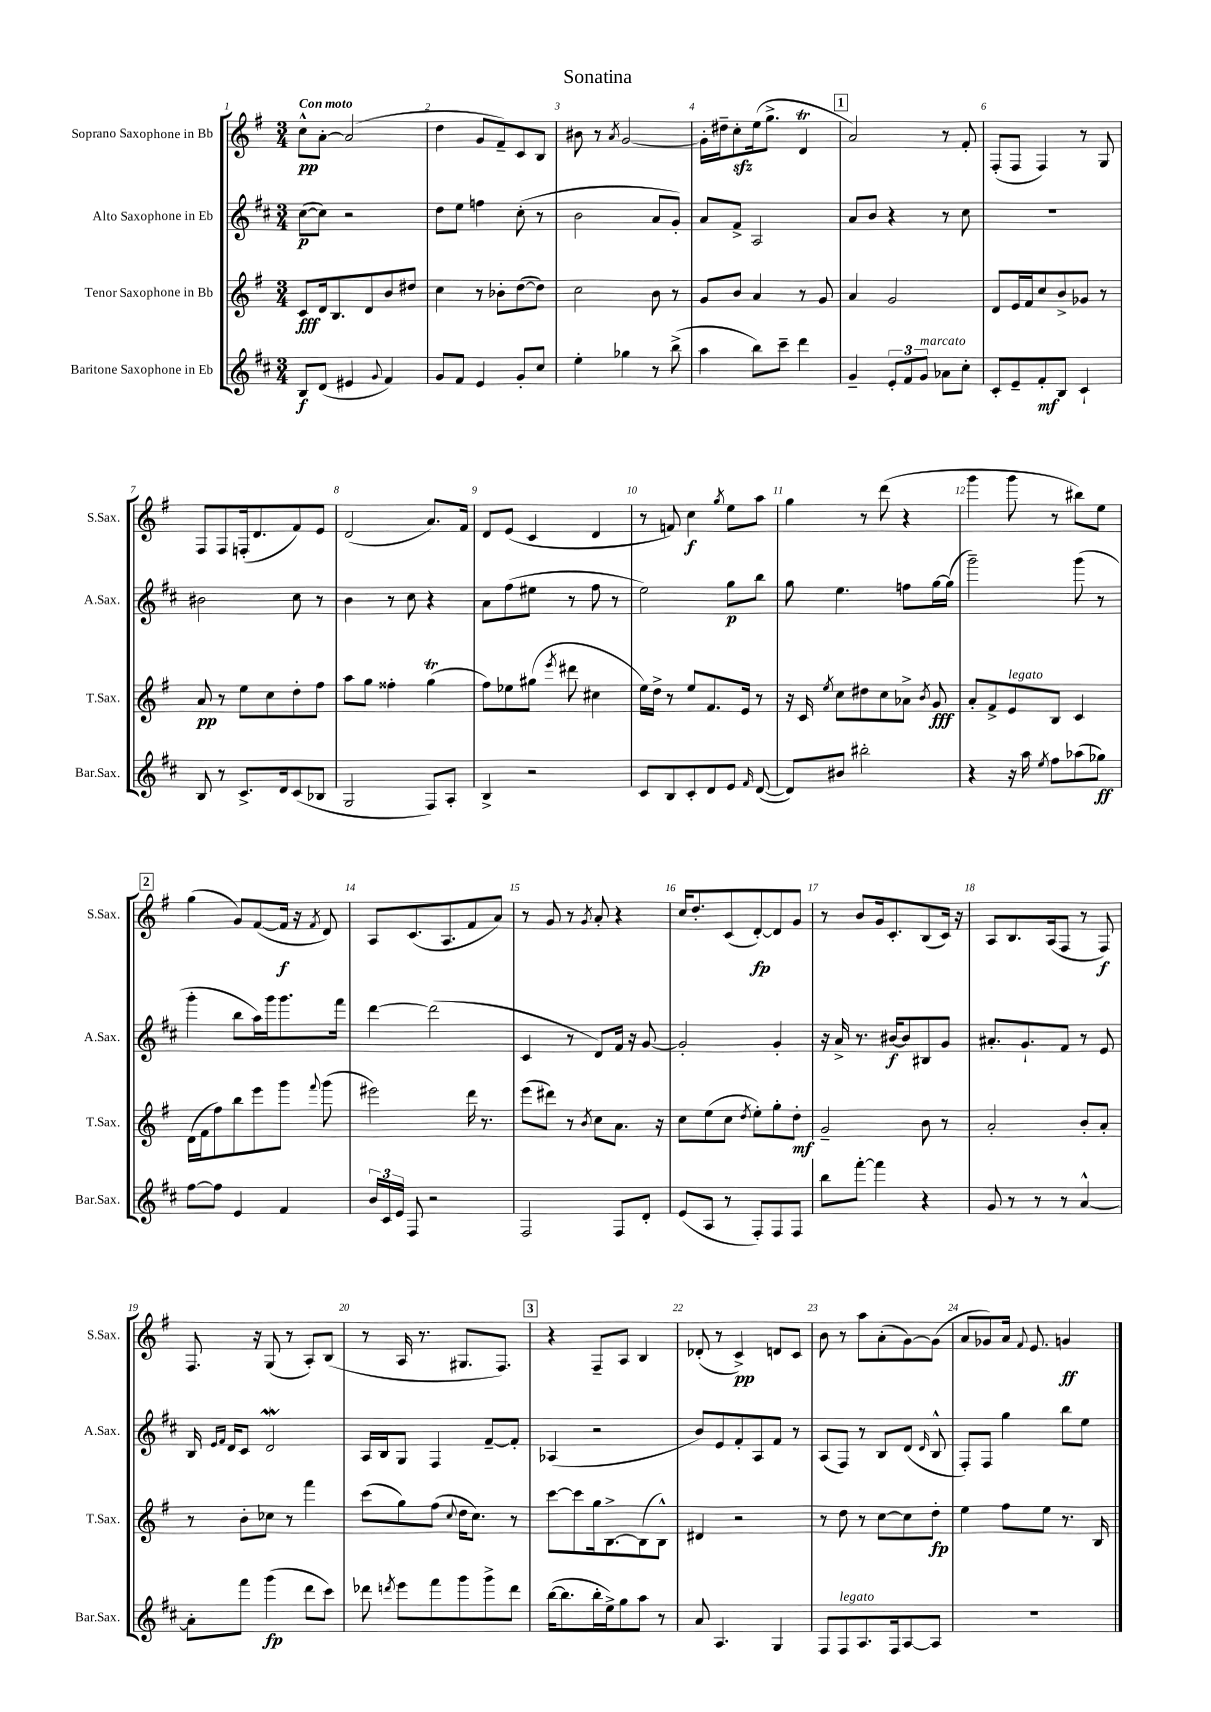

**kern	**kern	**kern	**kern
*staff4	*staff3	*staff2	*staff1
*clefG2	*clefG2	*clefG2	*clefG2
*k[f#c#]	*k[f#]	*k[f#c#]	*k[f#]
*M3/4	*M3/4	*M3/4	*M3/4
8B	8c	([8cc#	8cc^^
(8d	16d	8cc#])	[8a'
.	8.B	.	.
4e#	.	2r	(2a]
.	8d	.	.
8qqg	.	.	.
4f#)	8b	.	.
.	8dd#	.	.
=	=	=	=
8g	4cc	8dd	4dd
8f#	.	8ee	.
4e	8r	4ff	8g
.	8b-'	.	8f#~)
8g'	([8dd	(8cc#'	8c
8cc#	8dd])	8r	8B
=	=	=	=
4ee'	2cc	2b	8b#
.	.	.	8r
.	.	.	8qa
4gg-	.	.	[2g
8r	8b	8a	.
(8bb^	8r	8g')	.
=	=	=	=
4aa	8g	8a	16g']
.	.	.	16dd#~
.	8b	8f#^	8cc'
8bb)	4a	2A	(16ee
.	.	.	8.gg^
8ccc#~	.	.	.
4ddd	8r	.	4d
.	8g	.	.
=	=	=	=
4g~	4a	8a	2a)
.	.	8b	.
12e'	2g	4r	.
12f#	.	.	.
12g	.	.	.
8a-	.	8r	8r
8cc#'	.	8cc#	8f#'
=	=	=	=
8c#'	8d	2.r	(8F#'
8e~	16e	.	8F#
.	16f#	.	.
8f#'	8cc	.	4F#)
8B	8b^	.	.
4c#`	8g-	.	8r
.	8r	.	8G
=	=	=	=
8B	8a	2b#	8F#
8r	8r	.	8F#
8.c#^	8ee	.	(16F'
.	.	.	8.d
.	8cc	.	.
16d	.	.	.
(8c#	8dd'	8cc#	8f#)
8B-	8ff#	8r	8e
=	=	=	=
2G	8aa	4b	(2d
.	8gg	.	.
.	4ff##'	8r	.
.	.	8cc#	.
8F#)	(4gg	4r	8.a)
8A'	.	.	.
.	.	.	16f#
=	=	=	=
4B^	8ff#)	8a	8d
.	8ee-	(8ff#	(8e
2r	(8gg#	8ee#	4c
.	8qeee	.	.
.	8ddd#	8r	.
.	4cc#	8ff#	4d
.	.	8r	.
=	=	=	=
8c#	16ee)	2ee)	8r
.	16dd^	.	.
8B	8r	.	8f)
8c#'	8ee	.	4cc
8d	8.f#	.	.
.	.	.	8qgg
8e	.	8gg	8ee
.	16e	.	.
16qqf#	.	.	.
([8d	8r	8bb	8aa
=	=	=	=
8d])	16r	8gg	4gg
.	16c	.	.
.	8qee	.	.
8b#	8cc	4.ee	.
2bb#'	8dd#	.	8r
.	8cc	.	(8ddd
.	8a-^	8ff	4r
.	8qb	.	.
.	8g	[16gg	.
.	.	(16gg]	.
=	=	=	=
4r	8a'	2ggg~)	4ggg
.	8f#^	.	.
16r	8e	.	8ggg
16aa	.	.	.
8qee	.	.	.
8ff#	8B	.	8r
(8aa-	4c	(8ggg	8bb#)
8gg-)	.	8r	8ee
=	=	=	=
[8ff#	(16d	4ggg'	(4gg
.	16f#	.	.
8ff#]	8ff#)	.	.
4e	8bb	8bb	8g)
.	8eee	16aa)	([8f#
.	.	16ggg	.
4f#	8ggg	8.ggg	16f#]
.	.	.	16r
.	8qqfff#	.	8qf#
.	(8ggg	.	8d)
.	.	16fff#	.
=	=	=	=
24b	2eee#)	[4ddd	8A
24c#	.	.	.
24e	.	.	.
8F#	.	.	(8.c
2r	.	(2ddd]	.
.	.	.	8.A
.	16ddd	.	8f#
.	8.r	.	.
.	.	.	8a)
=	=	=	=
2F#	(8eee	4c#	8r
.	8ddd#)	.	8g
.	8r	8r	8r
.	8qb	.	8qg
.	8cc	8d)	8a'
8F#	8.a	16f#	4r
.	.	16r	.
8d'	.	[8g	.
.	16r	.	.
=	=	=	=
(8e	8cc	2g']	16cc
.	.	.	8.dd'
8A	(8ee	.	.
8r	8cc	.	(8c
.	8qdd	.	.
8F#')	8ee')	.	[8d')
8F#	8gg'	4g'	8d]
8F#	8dd'	.	8g
=	=	=	=
8bb	2g~	16r	8r
.	.	16a^	.
[8fff#'	.	8.r	8b
4fff#]	.	.	16g
.	.	[16b#	8.c'
.	.	8b#]	.
4r	8b	8B#	(8B
.	8r	8g	16c)
.	.	.	16r
=	=	=	=
8g	2a'	8.a#'	8A
8r	.	.	8.B
.	.	8.g`	.
8r	.	.	.
.	.	.	(16A
8r	.	8f#	8F#
[4a^^	8b'	8r	8r
.	8a'	8e	8F#)
=	=	=	=
8a']	8r	16B	8.F#
.	.	16qqe	.
.	.	16qqf#	.
.	.	16d	.
8fff#	8b'	8c#	.
.	.	.	16r
(4ggg	8cc-	2d	(8G
.	8r	.	8r
8ddd	4fff#	.	8A')
8ccc#)	.	.	(8B
=	=	=	=
8ddd-	(8ccc	16A	8r
.	.	16B	.
8qddd	.	.	.
8eee	8gg)	8G	16A
.	.	.	8.r
8fff#	(8ff#	4F#	.
.	8qqcc	.	.
8ggg	16dd	.	8.G#
.	8.cc)	.	.
8ggg^	.	[8f#~	.
.	.	.	8.F#)
8ddd	8r	8f#']	.
=	=	=	=
([16bb	[8ccc	(4A-	4r
8.bb]	.	.	.
.	8ccc]	.	.
16bb'	16gg	2r	8F#~
16ee^)	[8.B^	.	.
8gg	.	.	8A
8aa	(8B]	.	4B
8r	8B^^)	.	.
=	=	=	=
8a	4d#	8b)	(8d-'
4.A	.	8e	8r
.	2r	8f#'	4c^)
.	.	8A	.
4G	.	8f#	8d
.	.	8r	8c
=	=	=	=
8F#	8r	(8A	8b
8F#	8dd	8F#)	8r
8.A	8r	8r	8aa
.	[8cc	8B	(8a'
16F#	.	.	.
[8A	8cc]	(8d	[8g)
.	.	16qqd	.
8A]	8dd'	8B^^	(8g]
=	=	=	=
2.r	4ee	8F#')	8a
.	.	8F#	8g-)
.	8ff#	4gg	16a
.	.	.	8qqf#
.	.	.	8.e
.	8ee	.	.
.	8.r	8bb	4g
.	.	8ee	.
.	16B	.	.
==	==	==	==
*-	*-	*-	*-
